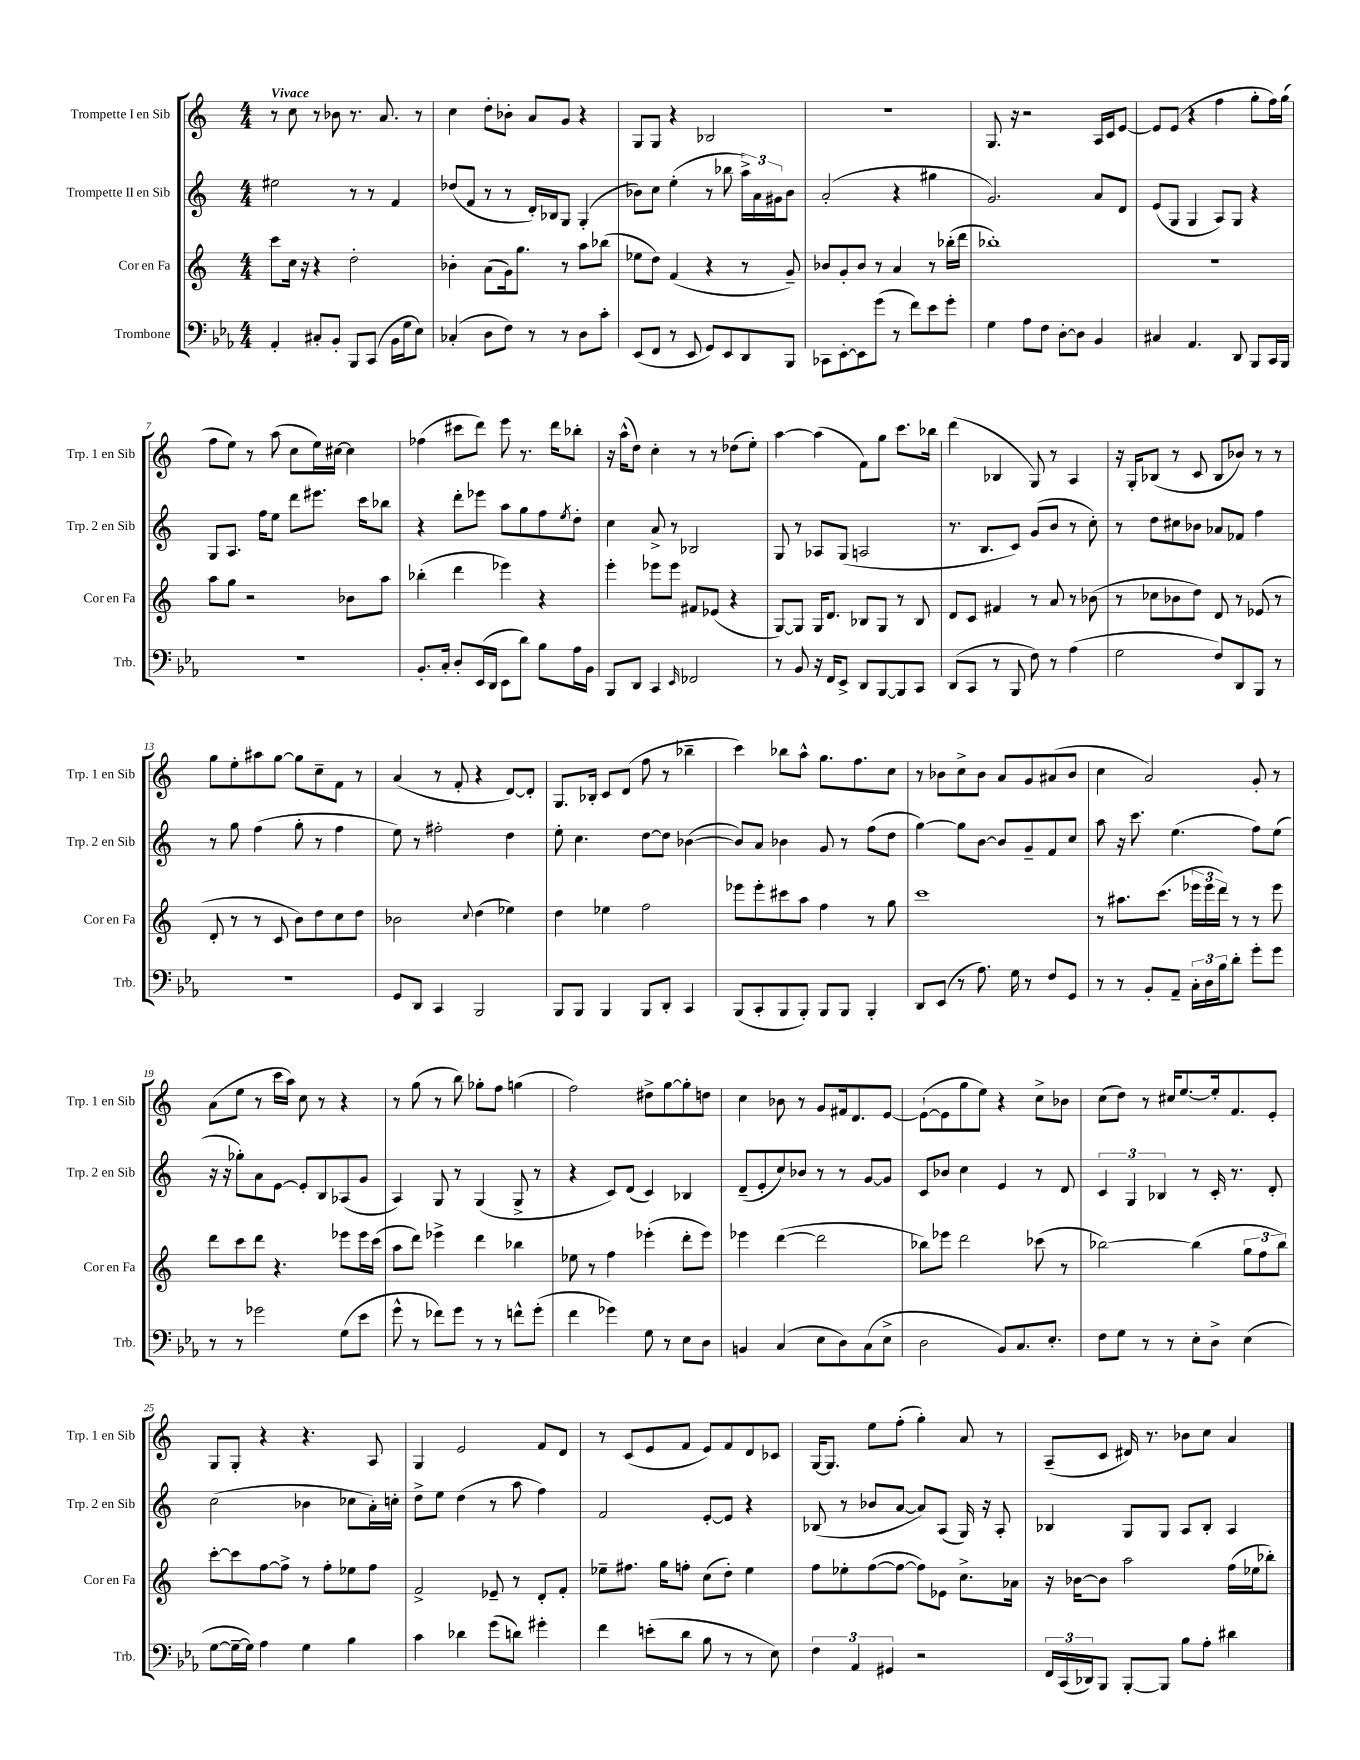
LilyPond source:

<<
\new StaffGroup <<
\new Staff = "s0" \with { instrumentName = "Trompette I en Sib" shortInstrumentName = "Trp. 1 en Sib" } {
    \clef treble \key c \major \numericTimeSignature \time 4/4 \tempo "Vivace"
    r8 c''8 r8 bes'8 r8. a'8. r8 |
    c''4 d''8-. bes'8-. a'8 g'8 r4 |
    g8 g8 r4 bes2 |
    r1 |
    g8. r16 r2 a16 c'16 e'8~ |
    e'8 e'8( r4 f''4 g''8-. f''16) g''16( |
    f''8 e''8) r8 a''8( c''8 e''16) cis''16~ cis''4 |
    fes''4( cis'''8 d'''8) e'''8 r8. d'''16 bes''8-. |
    r16 a''16-^( d''8) c''4-. r8 r8 des''8( e''8-.) |
    a''4~ a''4( f'8) g''8 c'''8. bes''16 |
    d'''4( bes4 g8) r8 a4 |
    r16 g16-. bes8( r8 c'8 bes8 bes'8) r8 r8 |
    g''8 e''8-. ais''8 g''8~ g''8 c''8-- f'8 r8 |
    a'4( r8 f'8-. r4 d'8~) d'8-. |
    g8. bes16-. c'8 d'8( f''8 r8 bes''4-- |
    c'''4) bes''8 a''8-^ g''8. f''8. c''8 |
    r8 bes'8 c''8-> bes'8 a'8 g'8 ais'8( bes'8 |
    c''4 a'2) g'8-. r8 |
    a'8( e''8 r8 c'''16 a''16) c''8 r8 r4 |
    r8 g''8( r8 b''8) ges''8-. f''8 g''4( |
    f''2) dis''8-> g''8~ g''8-. d''8 |
    c''4 bes'8 r8 g'8 fis'16 d'8. e'8~ |
    e'8~-!( e'8 g''8 e''8) r4 c''8-> bes'8 |
    c''8( d''8) r8 cis''16 e''8.~ e''16-. f'8. e'8-. |
    g8 g8-. r4 r4. a8 |
    g4 e'2 f'8 d'8 |
    r8 c'8( e'8 f'8 e'8) f'8 d'8 ces'8 |
    g16~ g8. e''8 f''8-.( g''4-.) a'8 r8 |
    a8--( c'8 dis'16) r8. bes'8 c''8 a'4 \bar "|." |
}
\new Staff = "s1" \with { instrumentName = "Trompette II en Sib" shortInstrumentName = "Trp. 2 en Sib" } {
    \clef treble \key c \major \numericTimeSignature \time 4/4
    eis''2 r8 r8 f'4 |
    des''8( f'8 r8 r8 d'16-.) bes16 g8 g4-.( |
    bes'8) c''8 e''4-.( r8 bes''8 \tuplet 3/2 { a''16->) a'16 gis'16 } bes'8 |
    a'2-.( r4 gis''4 |
    g'2.) a'8 d'8 |
    e'8( g8 g4 a8) g8 r4 |
    g8 a8. f''16 e''8 d'''8 eis'''8. c'''16 bes''8 |
    r4 d'''8-. ees'''8 a''8 g''8 f''8 \acciaccatura { e''8 } d''8-. |
    c''4 a'8-> r8 bes2 |
    g8 r8 aes8 g8( a2 |
    r8. b8. c'8) g'8( b'8 r8 c''8-.) |
    r8 d''8 cis''8 bes'8 aes'8 fes'8 f''4 |
    r8 g''8 f''4( g''8-. r8 f''4 |
    e''8) r8 fis''2-. d''4 |
    e''8-. c''4. d''8~ d''8 bes'4~( |
    bes'8) a'8 bes'4 g'8 r8 f''8( d''8 |
    g''4~) g''8 b'8~ b'8 g'8-- f'8 c''8 |
    a''8 r16 c'''8. e''4.( f''8) e''8( |
    r16 r16 ges''8-.) a'8 e'8~ e'8-. b8 aes8( g'8 |
    a4) g8 r8 g4( g8-> r8 |
    r4 c'8) d'8( c'4) bes4 |
    d'8--( e'8-. c''8) bes'8 r8 r8 g'8~ g'8 |
    c'8 bes'8 c''4 e'4 r8 d'8 |
    \tuplet 3/2 { c'4 g4 bes4 } r8 c'16-. r8. d'8-. |
    c''2( bes'4 ces''8 a'16-.) c''16-. |
    d''8-> e''8 d''4( r8 a''8 f''4) |
    f'2 e'8~-. e'8 r4 |
    bes8( r8 bes'8 a'8~ a'8) a8( g16) r16 a8-. |
    bes4 g8 g8 a8 bes8-. a4 \bar "|." |
}
\new Staff = "s2" \with { instrumentName = "Cor en Fa" shortInstrumentName = "Cor en Fa" } {
    \clef treble \key c \major \numericTimeSignature \time 4/4
    c'''8 c''16 r16 r4 d''2-. |
    bes'4-. a'8( g'16) g''8. r8 a''8 bes''8( |
    ees''8 d''8) f'4( r4 r8 g'8--) |
    bes'8 g'8-. bes'8 r8 a'4 r8 bes''16-.( d'''16 |
    bes''1-.) |
    R1 |
    a''8 g''8 r2 bes'8 a''8 |
    bes''4-.( d'''4 ees'''4) r4 |
    e'''4-. ees'''8 ees'''8 fis'8 ees'8( r4 |
    g8~) g8 g16 d'8. bes8 g8 r8 bes8 |
    d'8 c'8 fis'4 r8 a'8 r8 bes'8( |
    r8 ces''8 bes'8 d''8) d'8 r8 ees'8( r8 |
    d'8-. r8 r8 c'8 b'8) d''8 c''8 d''8 |
    bes'2 \appoggiatura { c''8 } d''4( ees''4) |
    d''4 ees''4 f''2 |
    ees'''8 ees'''8-. cis'''8 a''8 f''4 r8 g''8 |
    c'''1 |
    r8 ais''8. c'''8.( \tuplet 3/2 { ees'''16 ees'''16 d'''16) } r8 r8 ees'''8 |
    d'''8 c'''8 d'''8 r4. ees'''8 ees'''16 c'''16( |
    a''8 d'''8) ees'''4-> d'''4 bes''4 |
    ees''8 r8 f''4 ees'''4-.( d'''8-. ees'''8) |
    ees'''4 d'''4~( d'''2 |
    bes''8) ees'''8 d'''2 ces'''8( r8 |
    bes''2~) bes''4( \tuplet 3/2 { g''8 f''8 bes''8) } |
    c'''8~-. c'''8 f''8~ f''8-> r8 f''8-. ees''8 f''8 |
    f'2-> ees'8-- r8 d'8-. f'8-. |
    ees''8-- fis''8. g''16 f''8-. c''8( d''8-.) ees''4 |
    f''8 ees''8-. f''8~( f''8~ f''8) ees'8 c''8.-> aes'16 |
    r16 bes'16~ bes'8 a''2 f''16( ees''16 bes''8-.) \bar "|." |
}
\new Staff = "s3" \with { instrumentName = "Trombone" shortInstrumentName = "Trb." } {
    \clef bass \key ees \major \numericTimeSignature \time 4/4
    aes,4-. cis8-. bes,8-. bes,,8 c,8( bes,16 g16 ees8) |
    ces4-.( d8 f8) r8 r8 d8 c'8-. |
    ees,8( f,8 r8 ees,8 g,8) ees,8 d,8 bes,,8 |
    ces,8 ees,8~-. ees,8 g'8( r8 f'8) ees'8 g'8-. |
    g4 aes8 f8 d8~-. d8 bes,4 |
    cis4 aes,4. d,8 bes,,8 c,16 bes,,16 |
    r1 |
    bes,8.-. c16-. d8-. ees,16( d,16 ees,8 d'8) bes8 aes16 bes,16 |
    bes,,8 d,8 c,4 \grace { ees,16 } fes,2 |
    r8 bes,8 r16 f,16 ees,8-> d,8 bes,,8~ bes,,8 c,8 |
    d,8( c,8 r8 bes,,8 f8) r8 aes4( |
    g2 f8) d,8 bes,,8 r8 |
    R1 |
    g,8 d,8 c,4 bes,,2 |
    bes,,8 bes,,8 bes,,4 bes,,8 d,8-. c,4 |
    bes,,8( c,8-. bes,,8 bes,,8-.) bes,,8 bes,,8 bes,,4-. |
    d,8 ees,8( r8 aes8.) g16 r8 f8 g,8 |
    r8 r8 bes,8-. aes,8-- \tuplet 3/2 { c16-. d16 bes16 } d'8-. g'8-. g'8 |
    r8 r8 ges'2 g8( ees'8 |
    g'8-^ r8 fes'8) g'8 r8 r8 f'8-^ g'8-.( |
    f'4 ges'4) g8 r8 ees8 d8 |
    b,4 c4( ees8 d8) c8( ees8-> |
    d2 bes,8) c8. ees8.-. |
    f8 g8 r8 r8 ees8-. d8-> ees4( |
    g8~ g16~-- g16) aes4 g4 bes4 |
    c'4 des'4 g'8( d'8) gis'4-. |
    f'4 e'8-.( d'8 bes8 r8 r8 ees8) |
    \tuplet 3/2 { f4 aes,4 gis,4 } r2 |
    \tuplet 3/2 { f,16 c,16( des,16) } bes,,8 bes,,8~-. bes,,8 bes8 aes8-. dis'4 \bar "|." |
}
>>
>>
